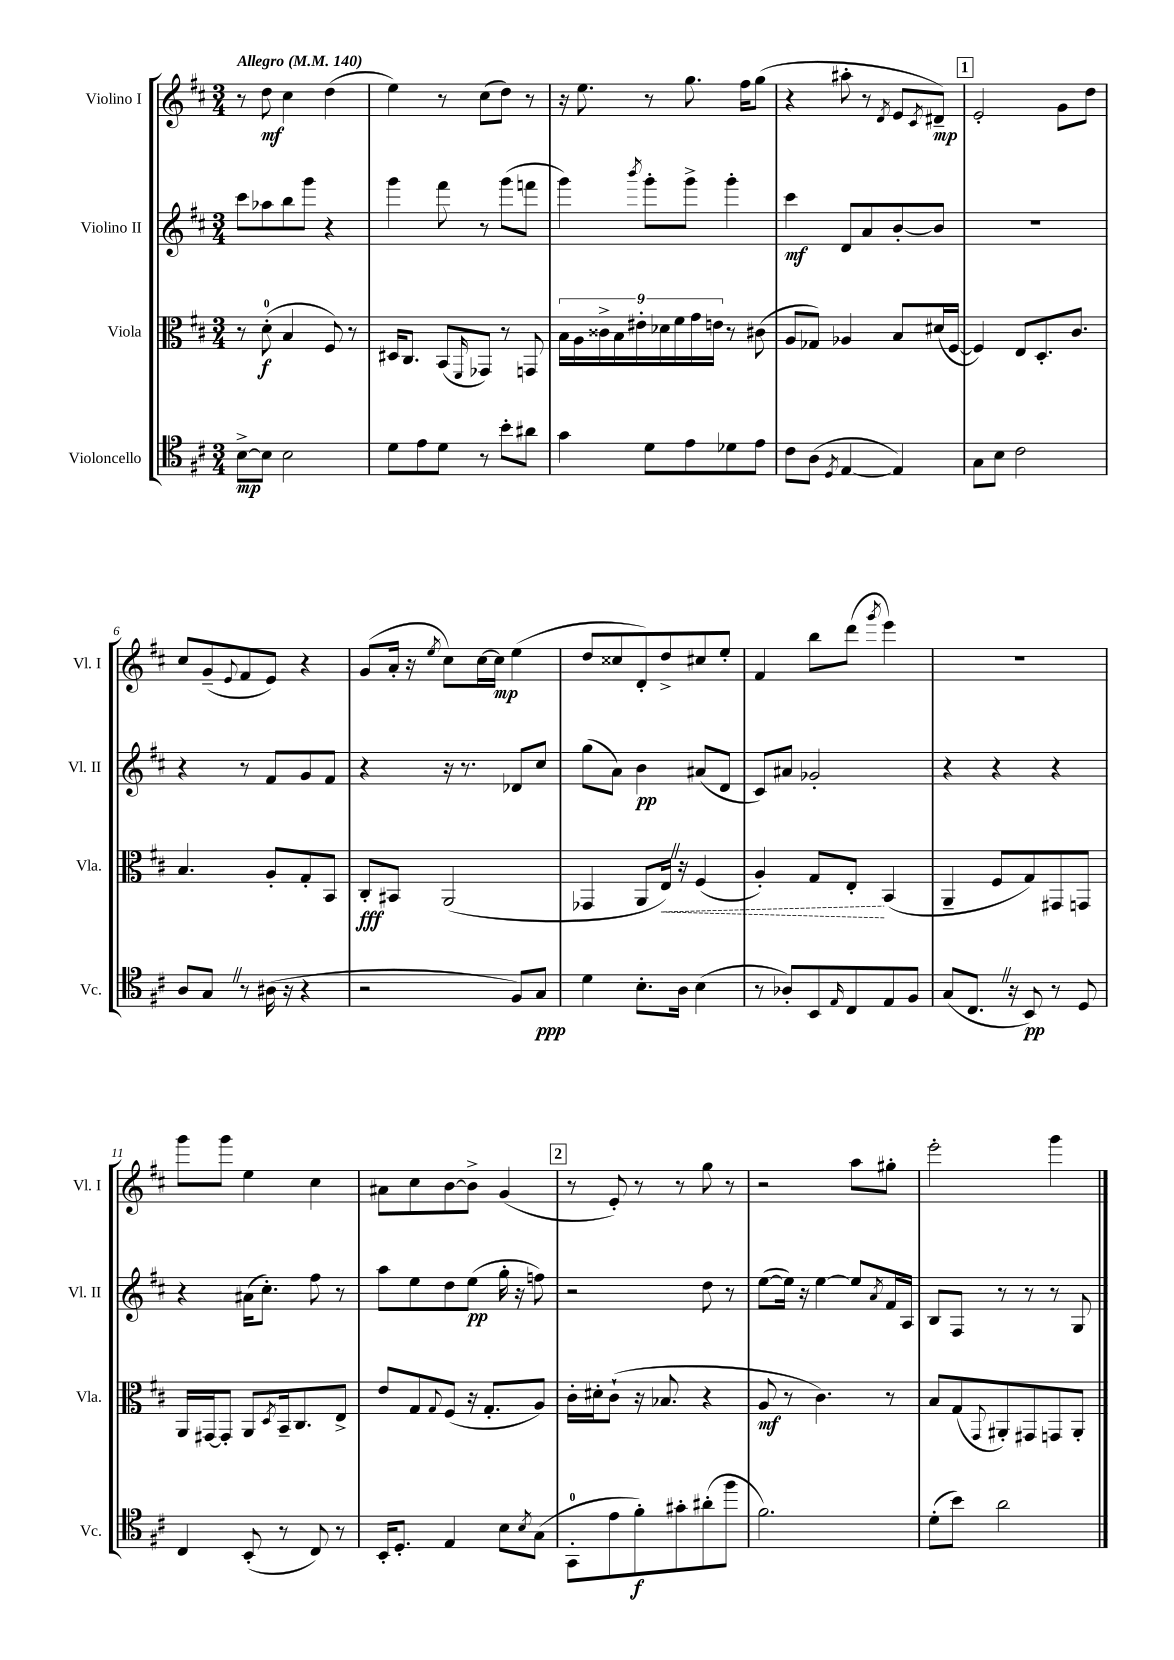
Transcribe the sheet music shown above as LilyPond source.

<<
\new StaffGroup <<
\new Staff = "s0" \with { instrumentName = "Violino I" shortInstrumentName = "Vl. I" } {
    \clef treble \key d \major \numericTimeSignature \time 3/4 \tempo "Allegro" 4 = 140
    r8 d''8\mf cis''4 d''4( |
    e''4) r8 cis''8( d''8) r8 |
    r16 e''8. r8 g''8. fis''16 g''8( |
    r4 ais''8-. r8 \acciaccatura { d'8 } e'8 \acciaccatura { cis'8 } dis'8--\mp) |
    \mark \markup { \box "1" } e'2-. g'8 d''8 |
    cis''8 g'8--( \appoggiatura { e'8 } fis'8 e'8) r4 |
    g'8( a'16-. r16 \acciaccatura { e''8 } cis''8) cis''16~ cis''16\mp e''4( |
    d''8 cisis''8 d'8-.) d''8-> cis''8 e''8-. |
    fis'4 b''8 d'''8( \acciaccatura { g'''8 } e'''4) |
    R2. |
    g'''8 g'''8 e''4 cis''4 |
    ais'8 cis''8 b'8~ b'8-> g'4( |
    \mark \markup { \box "2" } r8 e'8-.) r8 r8 g''8 r8 |
    r2 a''8 gis''8-. |
    e'''2-. g'''4 \bar "|." |
}
\new Staff = "s1" \with { instrumentName = "Violino II" shortInstrumentName = "Vl. II" } {
    \clef treble \key d \major \numericTimeSignature \time 3/4
    cis'''8 aes''8 b''8 g'''8 r4 |
    g'''4 fis'''8 r8 g'''8( f'''8 |
    g'''4) \acciaccatura { b'''8 } g'''8-. g'''8-> g'''4-. |
    cis'''4\mf d'8 a'8 b'8~-. b'8 |
    \mark \markup { \box "1" } R2. |
    r4 r8 fis'8 g'8 fis'8 |
    r4 r16 r8. des'8 cis''8 |
    g''8( a'8) b'4\pp ais'8( d'8 |
    cis'8) ais'8 ges'2-. |
    r4 r4 r4 |
    r4 ais'16( cis''8.-.) fis''8 r8 |
    a''8 e''8 d''8 e''8\pp( g''16-. r16 f''8) |
    \mark \markup { \box "2" } r2 d''8 r8 |
    e''8~( e''16) r16 e''4~ e''8 \acciaccatura { a'8 } fis'16 a16 |
    b8 fis8 r8 r8 r8 g8 \bar "|." |
}
\new Staff = "s2" \with { instrumentName = "Viola" shortInstrumentName = "Vla." } {
    \clef alto \key d \major \numericTimeSignature \time 3/4
    r8 d'8-0-.\f( b4 fis8) r8 |
    dis16 cis8. b,8( \grace { fis,16 } ges,8) r8 g,8 |
    \tuplet 9/8 { b16 a16 cisis'16-> b16 eis'16-. des'16 fis'16 g'16 e'16 } r8 cis'8( |
    a8 ges8) aes4 b8 dis'16( fis16~ |
    \mark \markup { \box "1" } fis4) e8 d8.-. cis'8. |
    b4. a8-. g8-. b,8 |
    cis8-.\fff bis,8 a,2( |
    ges,4 a,8 \once \override Hairpin.style = #'dashed-line e16\<) \once \override BreathingSign.text = \markup { \musicglyph "scripts.caesura.straight" } \breathe r16 fis4( |
    a4-.) g8 e8-.\! b,4( |
    a,4-- fis8 g8) gis,8 g,8 |
    a,16 gis,16~ gis,8-. a,8 \acciaccatura { d8 } b,16-- cis8. e8-> |
    e'8 g8 \appoggiatura { g8 } fis8( r16 g8.-. a8) |
    \mark \markup { \box "2" } cis'16-. dis'16-. cis'8-!( r16 bes8. r4 |
    a8\mf r8 cis'4.) r8 |
    b8 g8( \appoggiatura { g,8 } ais,8-.) gis,8 g,8 ais,8-. \bar "|." |
}
\new Staff = "s3" \with { instrumentName = "Violoncello" shortInstrumentName = "Vc." } {
    \clef tenor \key d \major \numericTimeSignature \time 3/4
    b8~->\mp b8 b2 |
    d'8 e'8 d'8 r8 b'8-. ais'8 |
    g'4 d'8 e'8 des'8 e'8 |
    cis'8 a8( \acciaccatura { d8 } e4~ e4) |
    \mark \markup { \box "1" } g8 b8 cis'2 |
    a8 g8 \once \override BreathingSign.text = \markup { \musicglyph "scripts.caesura.straight" } \breathe r8 ais16( r16 r4 |
    r2 fis8) g8\ppp |
    d'4 b8.-. a16 b4( |
    r8 aes8-.) b,8 \grace { e16 } cis8 e8 fis8 |
    g8( cis8. \once \override BreathingSign.text = \markup { \musicglyph "scripts.caesura.straight" } \breathe r16 b,8\pp) r8 d8 |
    cis4 b,8-.( r8 cis8) r8 |
    b,16-. d8.-. e4 b8 \acciaccatura { b8 } g8( |
    \mark \markup { \box "2" } g,8-0-. e'8 fis'8-.\f) gis'8-. ais'8-.( fis''8 |
    fis'2.) |
    d'8-.( b'8) a'2 \bar "|." |
}
>>
>>
